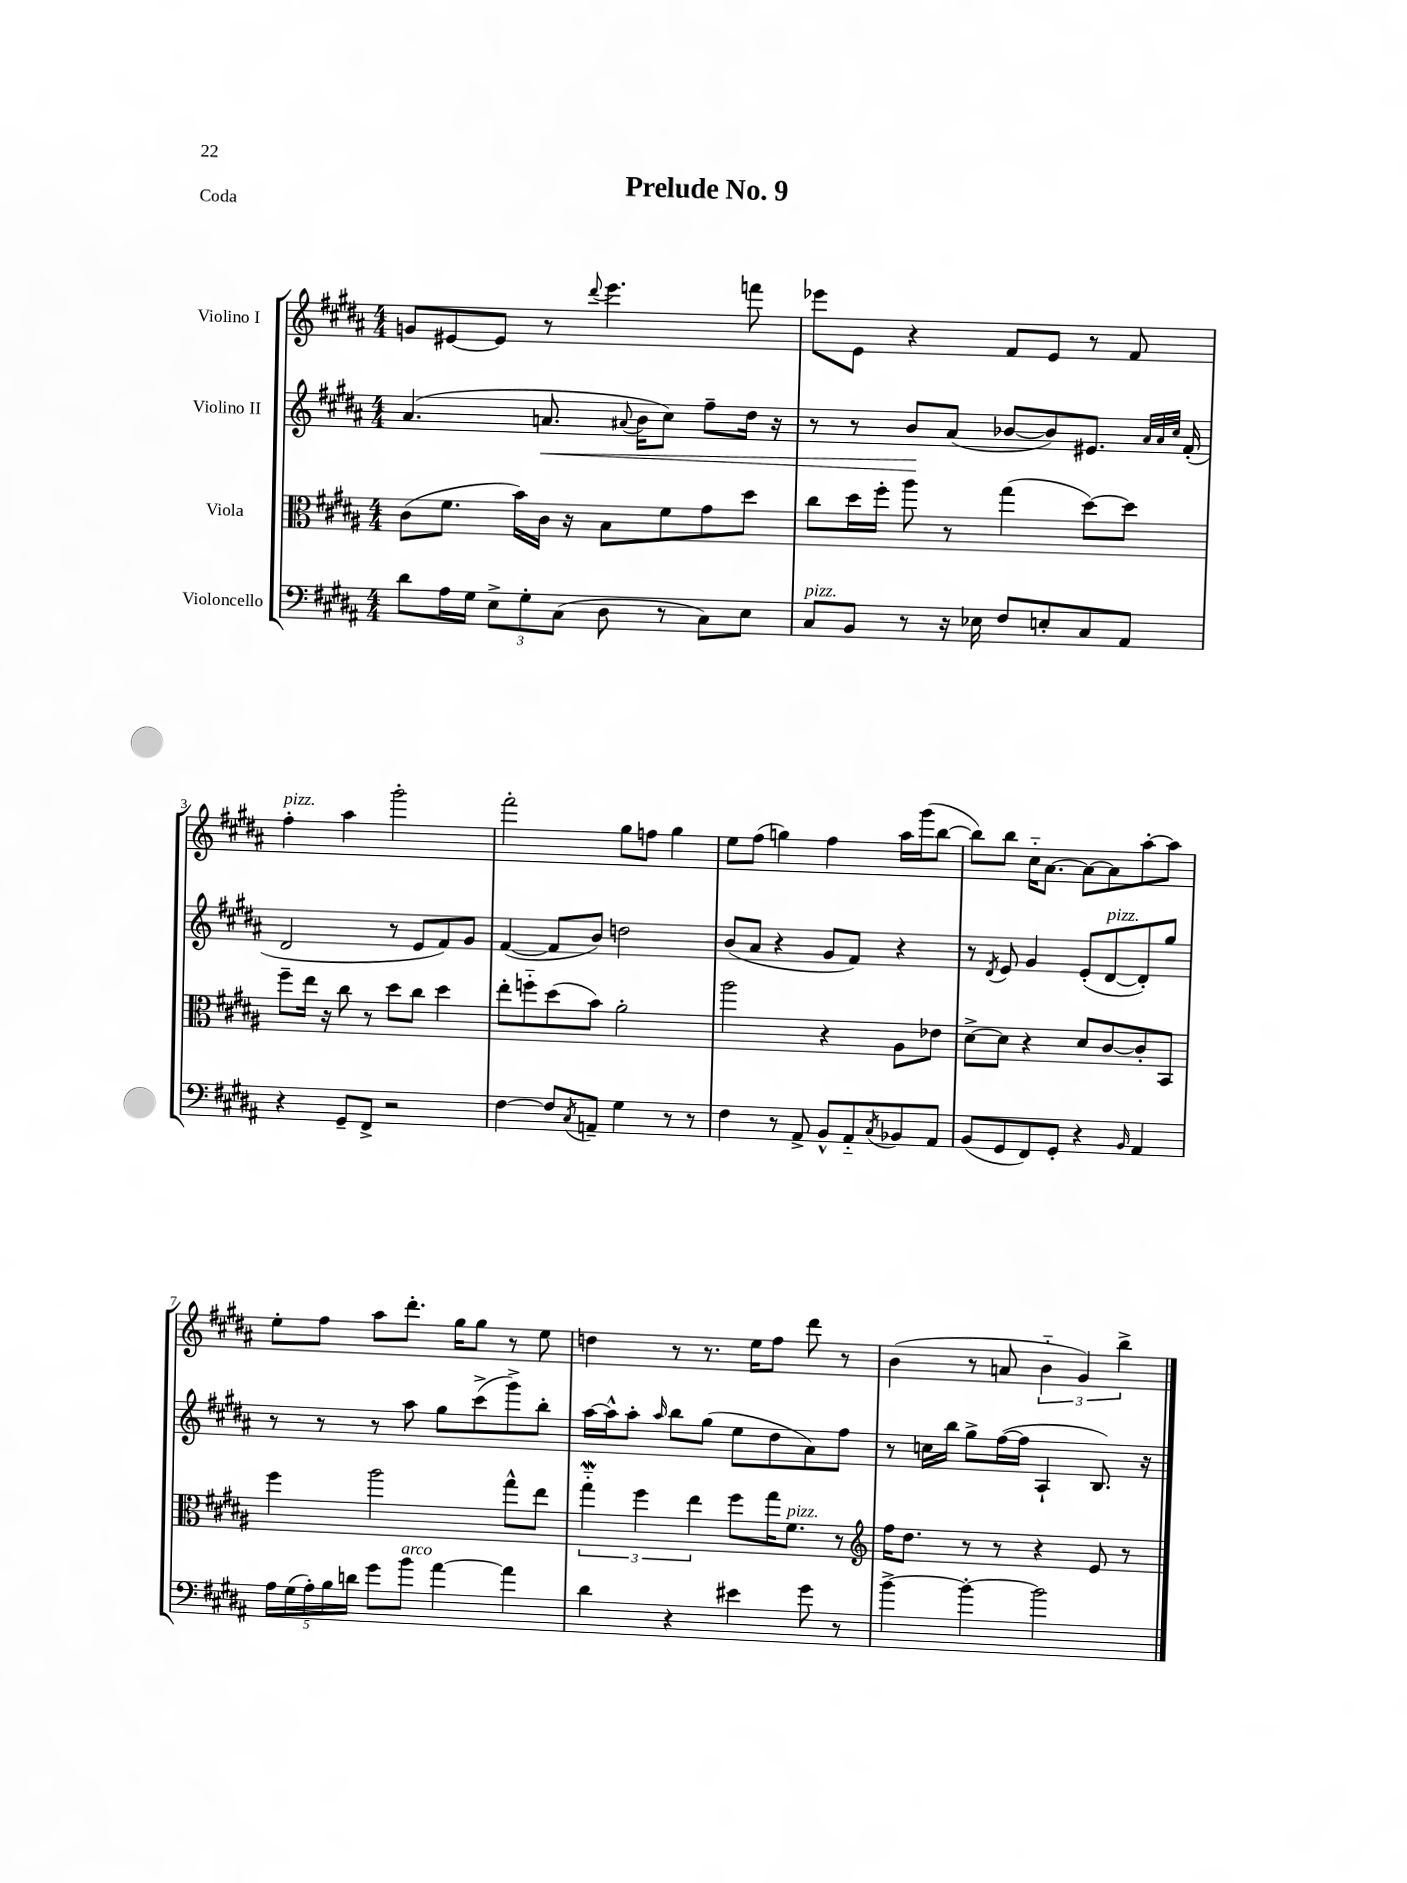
\header { title = "Prelude No. 9" piece = "Coda" }
<<
\new StaffGroup <<
\new Staff = "s0" \with { instrumentName = "Violino I" } {
    \clef treble \key b \major \numericTimeSignature \time 4/4
    g'8 eis'8~ eis'8 r8 \appoggiatura { dis'''8 } e'''4. f'''8 |
    ees'''8 e'8 r4 fis'8 e'8 r8 fis'8 |
    fis''4-.^\markup { \italic "pizz." } ais''4 gis'''2-. |
    fis'''2-. gis''8 f''8 gis''4 |
    e''8 fis''8( g''4) fis''4 ais''16 gis'''16( b''8~ |
    b''8) b''8 cis''16-_ ais'8.~ ais'8~ ais'8 ais''8~-. ais''8 |
    e''8-. fis''8 ais''8 dis'''8.-. gis''16 gis''8 r8 e''8 |
    d''4 r8 r8. e''16 fis''8 dis'''8 r8 |
    b'4( r8 a'8 \tuplet 3/2 { b'4-_ gis'4) b''4-> } \bar "|." |
}
\new Staff = "s1" \with { instrumentName = "Violino II" } {
    \clef treble \key b \major \numericTimeSignature \time 4/4
    ais'4.( a'8.\< \appoggiatura { ais'8 } b'16 cis''8) fis''8-- dis''16 r16 |
    r8 r8 b'8\! ais'8( bes'8~ bes'8) eis'8. \grace { ais'32 ais'32 cis''32 } fis'16-.( |
    dis'2 r8 e'8 fis'8) gis'8 |
    fis'4~( fis'8 b'8) d''2 |
    b'8( ais'8 r4 gis'8 fis'8) r4 |
    r8 \acciaccatura { dis'8 } e'8 gis'4 e'8-.( dis'8~^\markup { \italic "pizz." } dis'8-.) gis''8 |
    r8 r8 r8 ais''8 gis''8 cis'''8->( gis'''8->) b''8-. |
    ais''16~ ais''16-^ ais''8-. \grace { ais''16 } b''8 gis''8( e''8 dis''8 ais'8) fis''8 |
    r8 c''16 b''16 gis''8-> fis''16~( fis''16 ais4-! b8.) r16 \bar "|." |
}
\new Staff = "s2" \with { instrumentName = "Viola" } {
    \clef alto \key b \major \numericTimeSignature \time 4/4
    cis'8( fis'8. b'16) cis'16 r16 b8 fis'8 gis'8 dis''8 |
    cis''8 dis''16 fis''16-. ais''8 r8 gis''4( dis''8~) dis''8 |
    fis''8-- e''16 r16 cis''8 r8 dis''8 cis''8 dis''4 |
    e''8-. f''8-_ dis''8( b'8) ais'2-. |
    ais''2 r4 ais8 ees'8 |
    dis'8~-> dis'8 r4 dis'8 cis'8~ cis'8-. b,8 |
    fis''4 ais''2 gis''8-^ e''8 |
    \tuplet 3/2 { gis''4-_\mordent fis''4 e''4 } fis''8 gis''16 fis'8.^\markup { \italic "pizz." } r8 |
    \clef treble fis''16 dis''8. r8 r8 r4 e'8 r8 \bar "|." |
}
\new Staff = "s3" \with { instrumentName = "Violoncello" } {
    \clef bass \key b \major \numericTimeSignature \time 4/4
    dis'8 ais16 gis16 \tuplet 3/2 { e8-> gis8-. cis8( } dis8 r8 cis8) e8 |
    cis8^\markup { \italic "pizz." } b,8 r8 r16 ees16 fis8 e8-. cis8 ais,8 |
    r4 gis,8-- fis,8-> r2 |
    fis4~ fis8 \acciaccatura { cis8 } a,8-- gis4 r8 r8 |
    fis4 r8 ais,8-> b,8-^ ais,8-_ \acciaccatura { cis8 } bes,8 ais,8 |
    b,8( gis,8 fis,8) gis,8-. r4 \grace { b,16 } ais,4 |
    \tuplet 5/4 { ais16 gis16( ais16-.) b16 d'16 } gis'8 b'8^\markup { \italic "arco" } ais'4~ ais'4 |
    dis'4 r4 eis'4 gis'8 r8 |
    b'4~-> b'4~-. b'2 \bar "|." |
}
>>
>>
